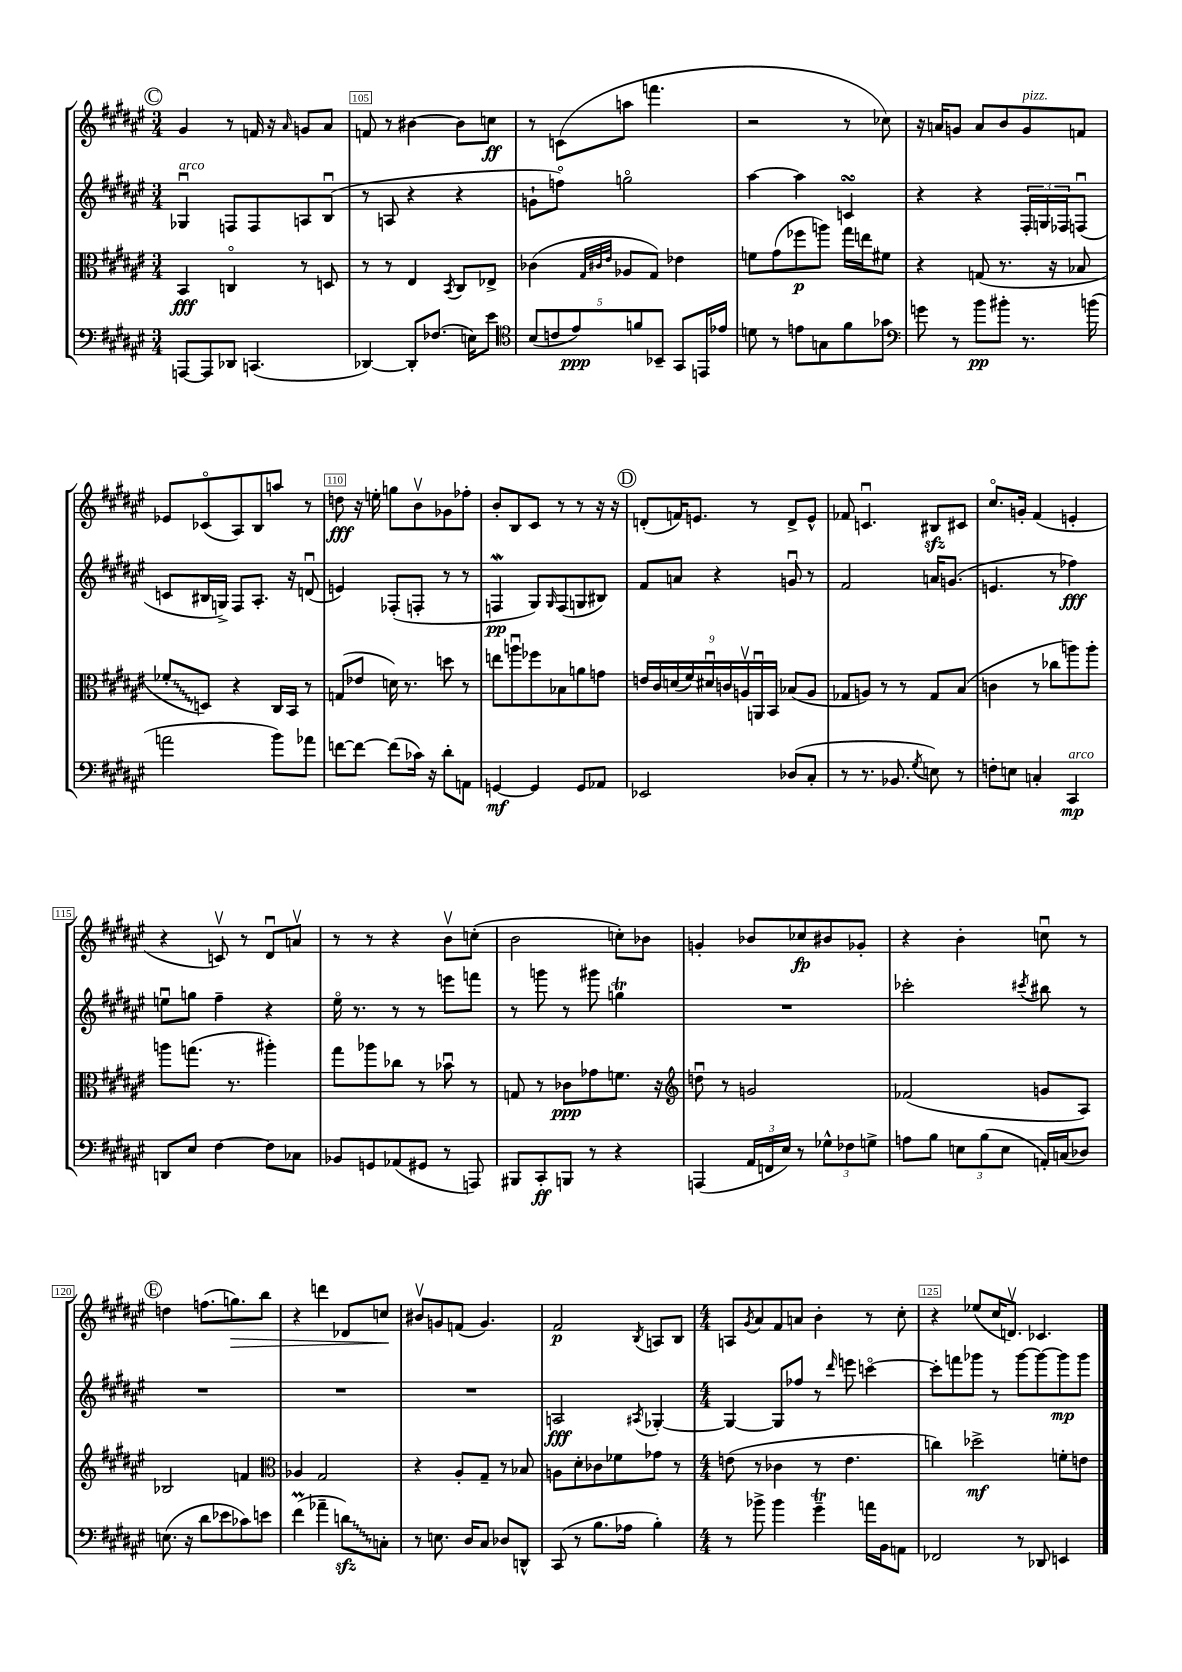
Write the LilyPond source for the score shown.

<<
\new StaffGroup <<
\new Staff = "s0" {
    \clef treble \key fis \major \numericTimeSignature \time 3/4
    \mark \markup { \circle "C" } gis'4 r8 f'16 r16 \grace { ais'16 } g'8 ais'8 |
    f'8 r8 bis'4~ bis'8 c''8\ff |
    r8 c'8( a''8 f'''4. |
    r2 r8 ces''8) |
    r16 a'16 g'8 a'8 b'8 g'8^\markup { \italic "pizz." } f'8 |
    ees'8 ces'8\flageolet( ais8) b8 a''8 r8 |
    d''8\fff r16 e''16-. g''8 b'8\upbow ges'8 fes''8-. |
    b'8-. b8 cis'8 r8 r8 r16 r16 |
    \mark \markup { \circle "D" } d'8-.( f'16) e'8. r8 d'8-> e'8-^ |
    fes'8 c'4.\downbow bis8\sfz cis'8 |
    cis''8.\flageolet g'16-. fis'4( e'4-. |
    r4 c'8\upbow) r8 dis'8\downbow a'8\upbow |
    r8 r8 r4 b'8\upbow c''8-.( |
    b'2 c''8-.) bes'8 |
    g'4-. bes'8 ces''8\fp bis'8 ges'8-. |
    r4 b'4-. c''8\downbow r8 |
    \mark \markup { \circle "E" } d''4 f''8.( g''8.\>) b''8 |
    r4 d'''4 des'8 c''8\! |
    bis'8\upbow g'8 f'8( g'4.) |
    fis'2\p \acciaccatura { b8 } a8 b8 |
    \numericTimeSignature \time 4/4 a8 \acciaccatura { gis'8 } ais'8 fis'8 a'8 b'4-. r8 cis''8-. |
    r4 ees''8( cis''16 d'8.\upbow) ces'4. \bar "|." |
}
\new Staff = "s1" {
    \clef treble \key fis \major \numericTimeSignature \time 3/4
    \mark \markup { \circle "C" } ges4\downbow^\markup { \italic "arco" } f8 f8 a8 b8\downbow( |
    r8 a8 r4 r4 |
    g'8-! f''8\flageolet) g''2\flageolet |
    ais''4~ ais''4 c'4\turn |
    r4 r4 \tuplet 3/2 { fis16-. g16 fes16 } f8\downbow( |
    c'8 bis16 g16->) fis8 ais8.-. r16 d'8\downbow( |
    e'4) fes8-.( f8-. r8 r8 |
    f4\mordent\pp gis8) \grace { gis16 } f8( g8 bis8) |
    \mark \markup { \circle "D" } fis'8 a'8 r4 g'8\downbow r8 |
    fis'2 a'16 g'8.( |
    e'4. r8 fes''4\fff) |
    e''8\downbow g''8 fis''4-- r4 |
    eis''16\flageolet r8. r8 r8 e'''8 f'''8 |
    r8 g'''8 r8 gis'''8 g''4\trill |
    R2. |
    ces'''2-. \acciaccatura { cis'''8 } bis''8 r8 |
    \mark \markup { \circle "E" } R2. |
    R2. |
    R2. |
    a2\fff \acciaccatura { ais8 } ges4~-. |
    \numericTimeSignature \time 4/4 ges4~ ges8 fes''8 r8 \grace { dis'''16 } e'''8 c'''4~\flageolet |
    c'''8-. f'''8 ges'''8 r8 ges'''8~ ges'''8~ ges'''8\mp ges'''8 \bar "|." |
}
\new Staff = "s2" {
    \clef alto \key fis \major \numericTimeSignature \time 3/4
    \mark \markup { \circle "C" } b,4\fff c4\flageolet r8 d8 |
    r8 r8 eis4 \acciaccatura { b,8 } cis8 ees8-> |
    ces'4( \grace { gis32 cis'32 eis'32 } aes8 gis8) ees'4 |
    f'8 gis'8( fes''8\p a''8) gis''16 e''16 fis'8 |
    r4 g8( r8. r16 bes8 |
    \once \override Glissando.style = #'zigzag fes'8-.\glissando d8) r4 cis16 b,16 r8 |
    g8( ees'8 d'16) r8. d''8 r8 |
    e''8 a''8\downbow fes''8 bes8 a'8 g'8 |
    \mark \markup { \circle "D" } \tuplet 9/8 { e'16 cis'16 d'16( fis'16) dis'16\downbow c'16 a16\upbow a,16\downbow b,16 } bes8( a8 |
    ges8 a8) r8 r8 ges8 b8( |
    c'4 r8 ces''8 a''8) a''8-. |
    a''8 g''8.( r8. ais''4-.) |
    gis''8 aes''8 ces''8 r8 bes'8\downbow r8 |
    g8 r8 ces'8\ppp ges'8 f'8. r16 |
    \clef treble d''8\downbow r8 g'2 |
    fes'2( g'8 ais8) |
    \mark \markup { \circle "E" } bes2 f'4 |
    \clef alto aes4 gis2 |
    r4 ais8-. gis8-- r8 bes8 |
    a8 dis'8-. ces'8 fes'8 ges'8 r8 |
    \numericTimeSignature \time 4/4 e'8( r8 ces'4 r8 e'4. |
    c''4) des''2->\mf f'8-. e'8 \bar "|." |
}
\new Staff = "s3" {
    \clef bass \key fis \major \numericTimeSignature \time 3/4
    \mark \markup { \circle "C" } a,,8~ a,,8 des,8 c,4.( |
    des,4~) des,8-. fes8.( e16) eis'8 |
    \clef tenor \tuplet 5/4 { b8( c'8 eis'8\ppp) f'8 bes,8-- } gis,8 e,16 ees'16 |
    d'8 r8 e'8 g8 fis'8 ges'8 |
    \clef bass g'8 r8 b'8\pp bis'8-. r8. b'16( |
    a'2 b'8) aes'8 |
    f'8~ f'8~ f'8( ces'16) r16 dis'8-. a,8 |
    g,4~\mf g,4 g,8 aes,8 |
    \mark \markup { \circle "D" } ees,2 des8( cis8-. |
    r8 r8. bes,8. \acciaccatura { gis8 } e8) r8 |
    f8-. e8 c4-. cis,4\mp^\markup { \italic "arco" } |
    d,8 eis8 fis4~ fis8 ces8 |
    bes,8 g,8 aes,8( gis,8 r8 a,,8) |
    bis,,8 cis,8-.\ff b,,8 r8 r4 |
    a,,4( \tuplet 3/2 { ais,16 f,16 eis16) } r8 \tuplet 3/2 { ges8-^ fes8 g8-> } |
    a8 b8 \tuplet 3/2 { e8 b8( e8 } a,16-.) c16( des8) |
    \mark \markup { \circle "E" } e8.( r16 dis'8 ees'8 ces'8) e'8 |
    fis'4\prall( aes'4-- \once \override Glissando.style = #'zigzag d'8\glissando\sfz) c8-. |
    r8 e8. dis16 cis8 des8 d,8-^ |
    cis,8( r8 b8. aes16 b4-.) |
    \numericTimeSignature \time 4/4 r8 bes'8-> bes'4 gis'4--\trill a'16 b,16 a,8 |
    fes,2 r8 des,8 e,4 \bar "|." |
}
>>
>>
\layout { \context { \Score currentBarNumber = #104 \override BarNumber.break-visibility = ##(#f #t #t) barNumberVisibility = #(every-nth-bar-number-visible 5) \override BarNumber.stencil = #(make-stencil-boxer 0.1 0.3 ly:text-interface::print) } }
